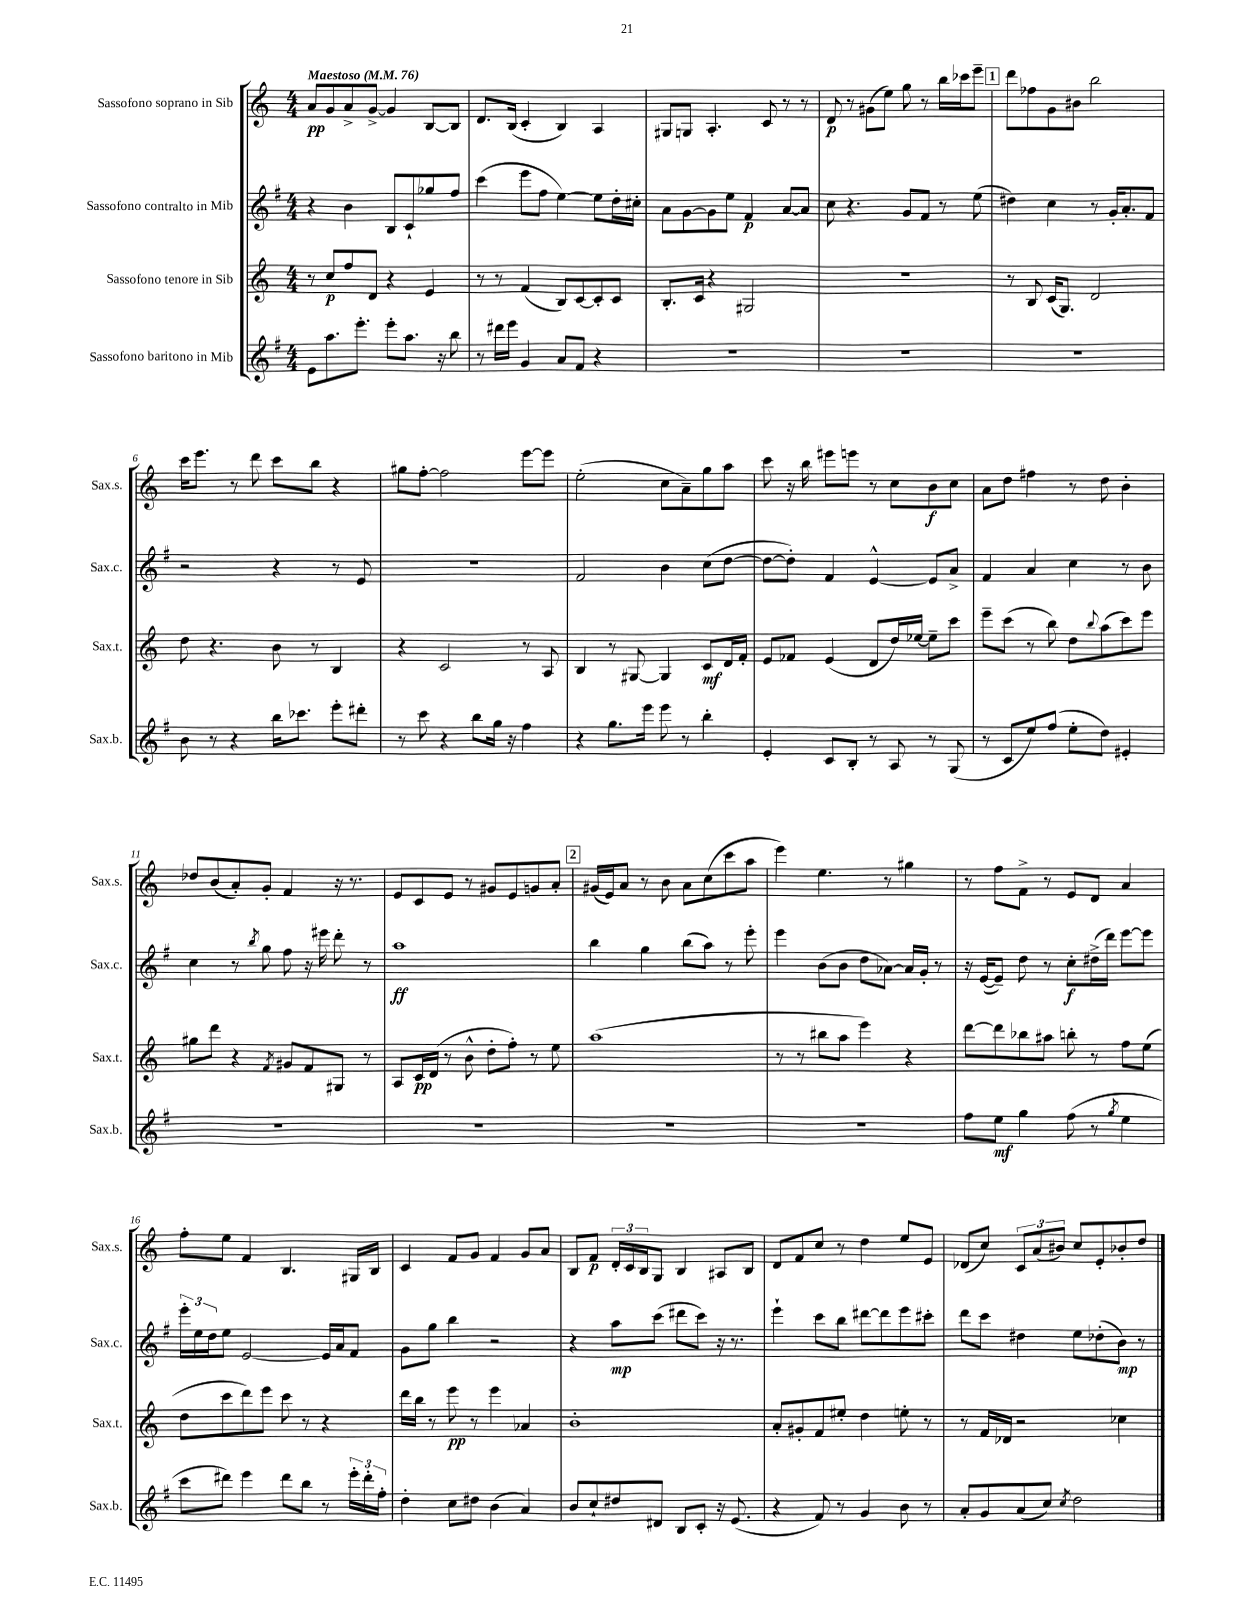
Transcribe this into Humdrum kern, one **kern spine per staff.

**kern	**kern	**kern	**kern
*staff4	*staff3	*staff2	*staff1
*clefG2	*clefG2	*clefG2	*clefG2
*k[f#]	*k[]	*k[f#]	*k[]
*M4/4	*M4/4	*M4/4	*M4/4
*MM76	*MM76	*MM76	*MM76
8e\L	8r	4r	8a/L
8.aa\	8cc/L	.	8g/
.	8ff/	4b\	8a^/
8.eee'\J	.	.	.
.	8d/J	.	[8g^/J
8eee'\L	4r	8B/L	4g/]
8.aa\J	.	8c`/	.
.	4e/	8gg-/	[8B/L
16r	.	.	.
8bb\	.	8ff#/J	8B/]J
=	=	=	=
8r	8r	(4ccc\	8.d/L
16ddd#\LL	8r	.	.
16eee\JJ	.	.	(16B/Jk
4g/	(4f/	8eee\L	4c'/
.	.	8ff#\J	.
8a/L	8B/L)	[4ee\)	4B/)
8f#/J	[8c/	.	.
4r	8c'/]	8ee\]L	4A/
.	8c/J	16dd'\L	.
.	.	16cc#'\JJ	.
=	=	=	=
1r	8.B'/L	8a\L	8G#/L
.	.	[8g\	8G/J
.	16c/Jk	.	.
.	4r	8g\]	4.A'/
.	.	8ee\J	.
.	2G#/	4f#/	.
.	.	.	8c/
.	.	[8a/L	8r
.	.	8a/]J	8r
=	=	=	=
1r	1r	8cc\	8d/
.	.	4.r	8r
.	.	.	(8g#\L
.	.	.	8ee\J)
.	.	8g/L	8gg\
.	.	8f#/J	8r
.	.	8r	16bb\LL
.	.	.	16ccc-\J
.	.	(8ee\	8eee~\J
=	=	=	=
1r	8r	4dd#\)	8ddd\L
.	8B/	.	8ff-\
.	(16c/LK	4cc\	8g\
.	8.G/J)	.	.
.	.	.	8b#\J
.	2d/	8r	2bb\
.	.	16g'/LK	.
.	.	8.a'/	.
.	.	8f#/J	.
=	=	=	=
8b\	8dd\	2r	16ccc\LK
.	.	.	8.eee\J
8r	4.r	.	.
4r	.	.	8r
.	.	.	8ddd\
16bb\LK	8b\	4r	8ccc\L
8.ccc-\J	.	.	.
.	8r	.	8bb\J
8eee'\L	4B/	8r	4r
8ddd#'\J	.	8e/	.
=	=	=	=
8r	4r	1r	8gg#\L
8ccc\	.	.	[8ff'\J
4r	2c/	.	2ff\]
8bb\L	.	.	.
16gg\Jk	.	.	.
16r	.	.	.
4ff#\	8r	.	[8eee\L
.	8A/	.	8eee\]J
=	=	=	=
4r	4B/	2f#/	(2ee'\
8.gg\L	8r	.	.
.	[8G#/	.	.
16eee\Jk	.	.	.
8eee\	4G#/]	4b\	8cc\L
8r	.	.	8a~\)
4bb'\	8c/L	(8cc\L	8gg\
.	16d/L	[8dd\J	8aa\J
.	16f'/JJ	.	.
=	=	=	=
4e'/	8e/L	8dd\_L	8ccc\
.	8f-/J	8dd'\]J)	16r
.	.	.	16bb\
8c/L	(4e/	4f#/	8eee#\L
8B'/J	.	.	8eee\J
8r	8d/L	[4e^^/	8r
8A/	16dd/L)	.	8cc\L
.	[16ee-/JJ	.	.
8r	8ee-~\]L	8e/]L	8b\
(8G/	8ccc\J	8a^/J	8cc\J
=	=	=	=
8r	8eee~\L	4f#/	8a\L
8c/L	(8ccc\J	.	8dd\J
8ee/)	8r	4a/	4ff#\
(8ff#/J	8bb\)	.	.
8ee'\L	8dd\L	4cc\	8r
.	8qqbb/	.	.
8dd\J)	(8aa\	.	8dd\
4e#'/	8ccc\)	8r	4b'\
.	8eee\J	8b\	.
=	=	=	=
1r	8gg#\L	4cc\	8dd-/L
.	8ddd\J	.	(8b/
.	4r	8r	8a'/)
.	.	8qbb/	.
.	.	8gg\	8g'/J
.	8qf/	.	.
.	8g#/L	8ff#\	4f/
.	8f/	16r	.
.	.	16eee#\	.
.	8G#/J	8ddd'\	16r
.	.	.	8.r
.	8r	8r	.
=	=	=	=
1r	8A/L	1aa	8e/L
.	16c/L	.	8c/
.	(16d/JJ	.	.
.	8r	.	8e/J
.	8b^^\	.	8r
.	8dd'\L	.	8g#/L
.	8ff'\J)	.	8e/
.	8r	.	8g/
.	8ee\	.	8a'/J
=	=	=	=
1r	(1aa	4bb\	(16g#/LL
.	.	.	16e/J)
.	.	.	8a/J
.	.	4gg\	8r
.	.	.	8b\
.	.	(8bb\L	8a\L
.	.	8aa\J)	(8cc\
.	.	8r	8ccc\
.	.	8eee'\	8aa\J
=	=	=	=
1r	8r	4eee\	4eee\)
.	8r	.	.
.	8bb#\L	(8b\L	4.ee\
.	8aa\J	8b\J	.
.	4eee\)	8dd\L	.
.	.	[8a-\J)	8r
.	4r	16a-/]LL	4gg#\
.	.	16g'/JJ	.
.	.	8r	.
=	=	=	=
8ff#\L	[8ddd\L	16r	8r
.	.	([16e/LK	.
8ee\J	8ddd\]	8e~/]J)	8ff\L
4gg\	8bb-\	8dd\	8f^\J
.	8aa#\J	8r	8r
(8ff#\	8bb'\	8cc'\L	8e/L
8r	8r	(16dd#^\L	8d/J
.	.	16ddd\JJ)	.
8qgg/	.	.	.
4ee\	8ff\L	[8eee\L	4a/
.	(8ee\J	8eee\]J	.
=	=	=	=
8ccc\L	8dd\L	24eee'\LL	8ff'\L
.	.	24ee\	.
.	.	24dd\J	.
8ddd#\J)	8ccc\	8ee\J	8ee\J
4eee\	8ddd\)	[2e/	4f/
.	8eee\J	.	.
8ddd#\L	8ccc\	.	4.B/
8bb\J	8r	.	.
8r	4r	16e/]LL	.
.	.	16a/J	.
24eee'\LL	.	8f#/J	16G#/LL
24ddd#'\	.	.	.
.	.	.	16B/JJ
24ff#'\JJ	.	.	.
=	=	=	=
4dd'\	16ddd\LL	8g\L	4c/
.	16bb\JJ	.	.
.	8r	8gg\J	.
8cc\L	8eee\	4bb\	8f/L
8dd#\J	8r	.	8g/J
(4b\	4eee\	2r	4f/
4a/)	4a-/	.	8g/L
.	.	.	8a/J
=	=	=	=
8b/L	1b'	4r	8B/L
8cc`/	.	.	8f/J
8dd#/	.	8aa\L	24d'/LL
.	.	.	24c/
.	.	.	24B/J
8d#/J	.	(8ccc\J	8G/J
8B/L	.	8ddd#\L	4B/
8c'/J	.	8ccc\J)	.
16r	.	16r	8A#/L
(8.e/	.	8.r	.
.	.	.	8B/J
=	=	=	=
4r	8a'/L	4eee`\	8d/L
.	8g#'/	.	8f/
8f#/)	8f/	8ccc\L	8cc/J
8r	8ee#'/J	8bb\J	8r
4g/	4dd\	[8ddd#\L	4dd\
.	.	8ddd#\]	.
8b\	8ee'\	8eee\	8ee/L
8r	8r	8ccc#'\J	8e/J
=	=	=	=
8a'/L	8r	8ddd\L	(8d-/L
8g/	16f/LL	8ccc\J	8cc/J)
.	16d-/JJ	.	.
(8a/	2r	4dd#\	12c/L
.	.	.	(12a/
8cc/J)	.	.	.
.	.	.	12b#/J)
8qcc/	.	.	.
2dd\	.	8ee\L	8cc/L
.	.	(8dd-'\	8e'/
.	4cc-\	8b\J)	8b-'/
.	.	8r	8dd/J
==	==	==	==
*-	*-	*-	*-
